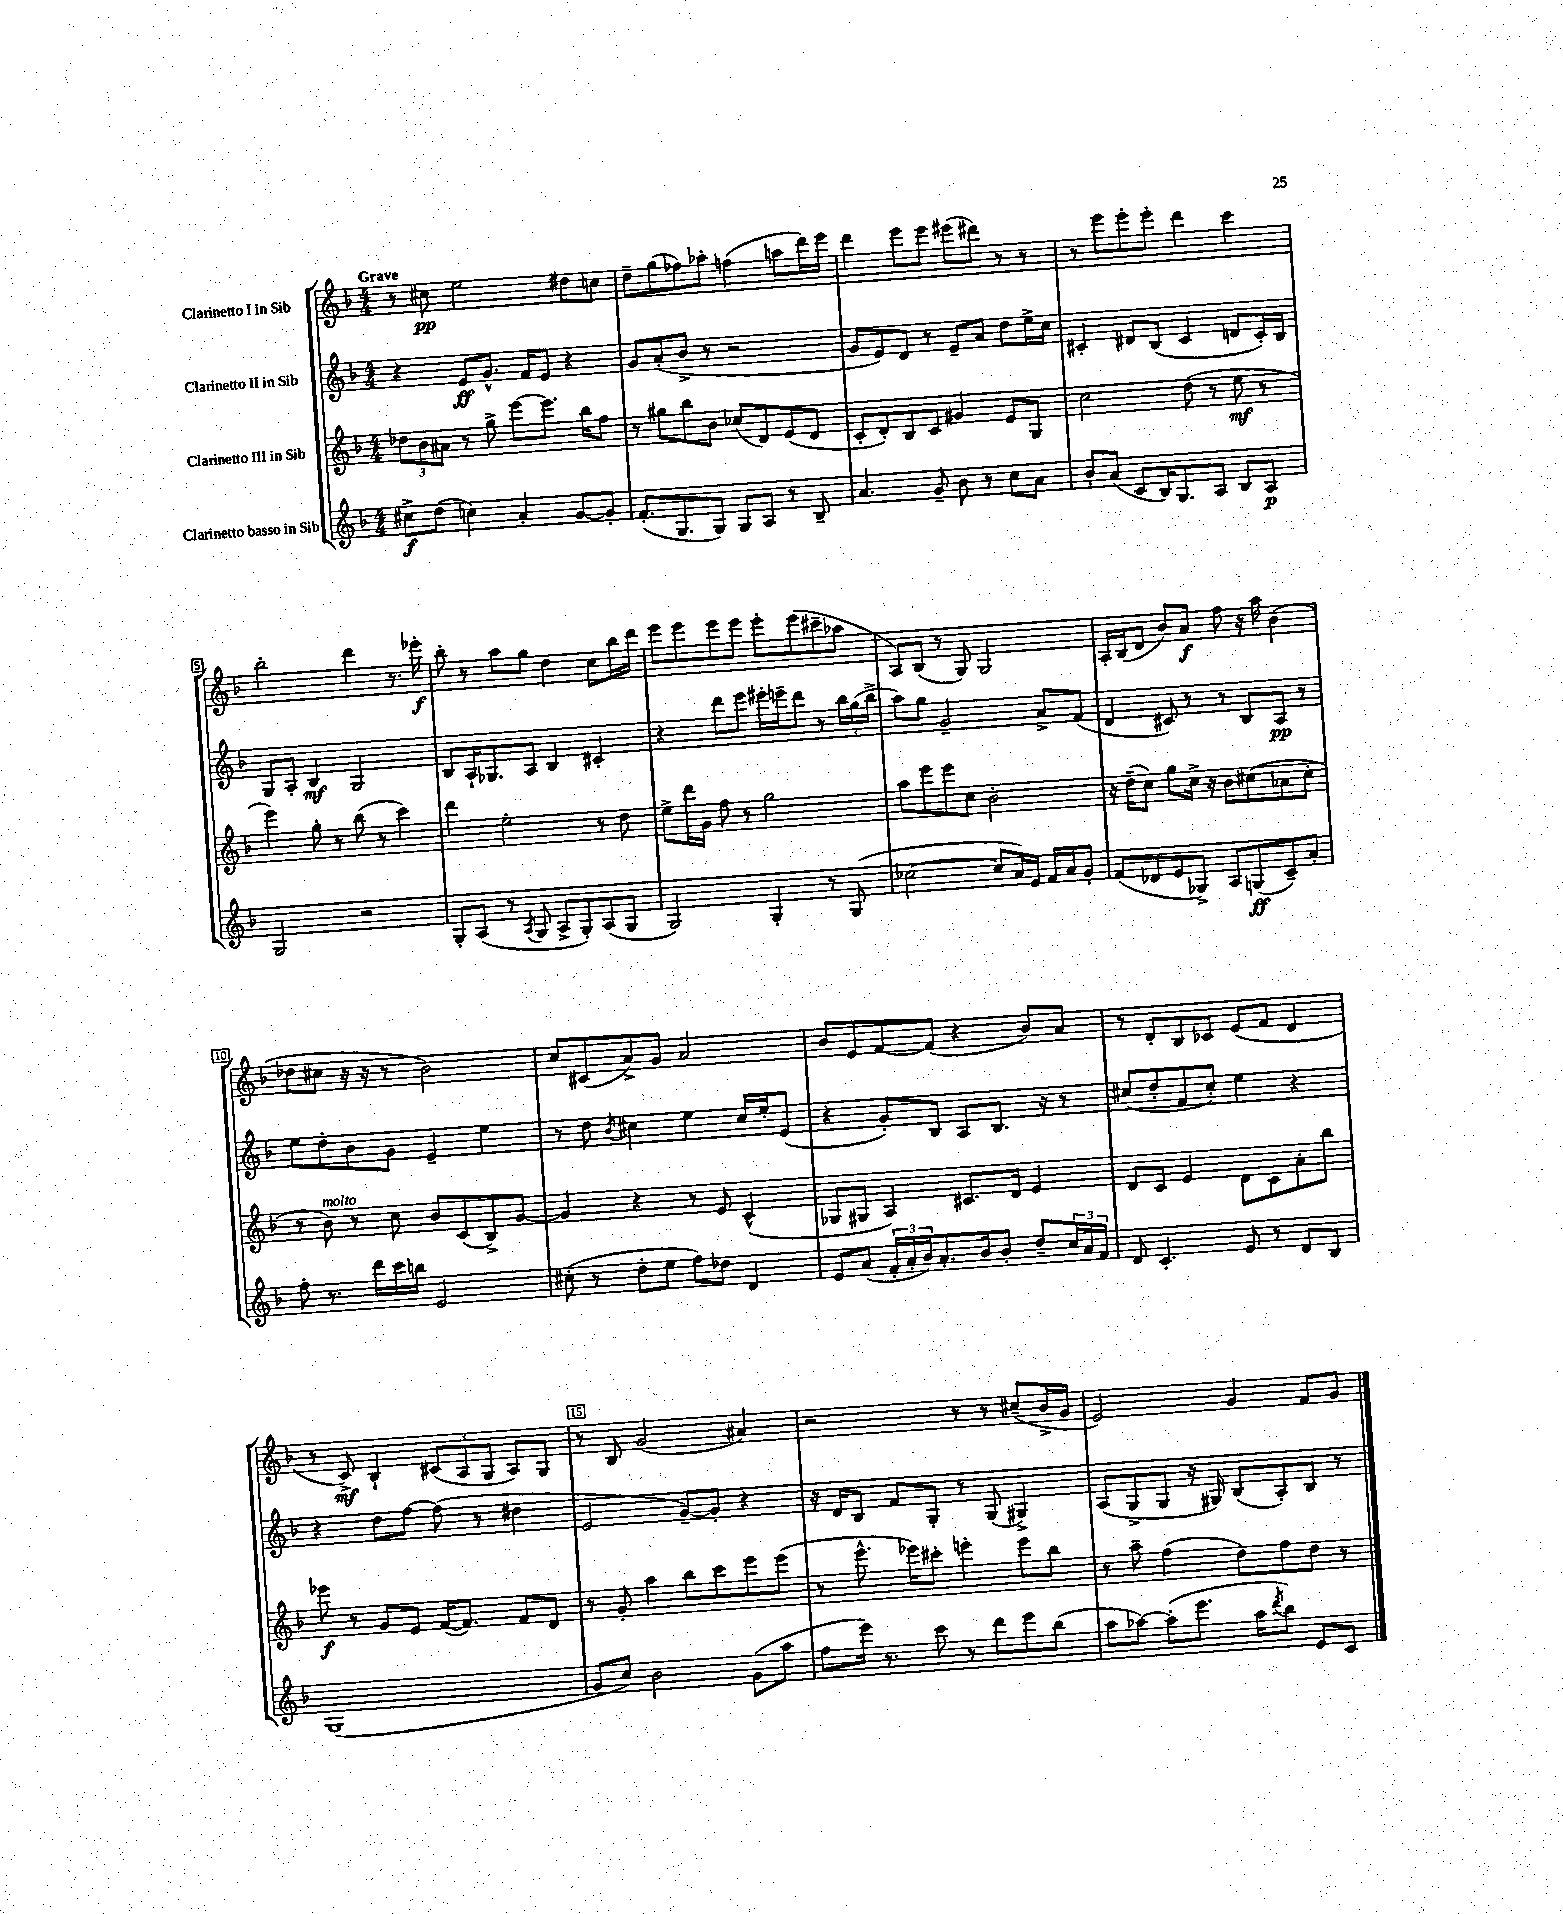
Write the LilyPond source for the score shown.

<<
\new StaffGroup <<
\new Staff = "s0" \with { instrumentName = "Clarinetto I in Sib" } {
    \clef treble \key f \major \numericTimeSignature \time 4/4 \tempo "Grave"
    r8 cis''8\pp e''2 dis''8 c''8 |
    d''8-- g''8( fes''8) aes''8-. f''4( a''8 d'''16) e'''16 |
    d'''4 e'''8 e'''8 eis'''8( dis'''8) r8 r8 |
    r8 e'''8 e'''8-. e'''8-. d'''4 c'''4 |
    bes''2-. d'''4 r8. ees'''16-.\f |
    bes''8-. r8 a''8 g''8 d''4 c''8 bes''16 d'''16 |
    e'''8 e'''8 e'''8 e'''8 e'''8-. e'''8( cis'''8-- aes''8 |
    a8) bes8( r8 g8) g2 |
    a16-. bes16( d'8 bes'8) a'8\f f''8 r16 a''16 bes'4( |
    des''8 cis''8 r16 r16 r8 bes'2) |
    c''8 cis'8( a'8->) g'8 a'2 |
    bes'8 e'8 f'8~ f'8( r4 bes'8) a'8 |
    r8 d'8-. bes8 ces'8 e'8( f'8 d'4 |
    r8 c'8->\mf) bes4-! \tuplet 3/2 { cis'8( a8 g8 } a8) g8 |
    r8 bes8 g'2( ais'4) |
    r2 r8 r8 cis''8--( bes'16-> g'16 |
    e'2) g'4 f'8 g'8 \bar "|." |
}
\new Staff = "s1" \with { instrumentName = "Clarinetto II in Sib" } {
    \clef treble \key f \major \numericTimeSignature \time 4/4
    r4 e'8\ff g'8.-^ f'16 e'8 r4 |
    g'8 a'8-.( bes'8-> r8 r2 |
    g'8 e'8) d'8 r8 e'8-- a'8 d''8 e''16-> c''16 |
    cis'4-. dis'8 bes8( cis'4 d'8 cis'16-.) bes16 |
    g8 a8-. bes4\mf g2 |
    bes8 a16-! ges8. a8 bes4 cis'4-. |
    r4 d'''8 e'''8 eis'''16-. e'''16-- d'''8 r8 \tuplet 3/2 { bes''16 g''16( bes''16-> } |
    a''8) g''8 g'2-- a'8-> f'8( |
    d'4 cis'8) r8 r8 bes8 a8\pp r8 |
    e''8 d''8-. bes'8 g'8 e'4-- e''4 |
    r8 d''8 \acciaccatura { bes'8 } cis''4 e''4 cis''16 e''16-. e'8( |
    r4 g'8-.) bes8 a8 bes8. r16 r8 |
    cis''8( d''8-. f'8 cis''8-.) e''4 r4 |
    r4 d''8 f''8~ f''8( r8 dis''4 |
    e'2 g'8~--) g'8-. r4 |
    r16 d'16 bes8 f'8 g8-. r8 g8( gis4->) |
    a8( g8-> g8 r16 gis16) bes8( a8-.) bes8 r8 \bar "|." |
}
\new Staff = "s2" \with { instrumentName = "Clarinetto III in Sib" } {
    \clef treble \key f \major \numericTimeSignature \time 4/4
    \tuplet 3/2 { des''8 bes'8 ais'8 } r8 g''8-> e'''8~ e'''8. bes''16 f''8 |
    r8 gis''8 bes''8 bes'8 ces''8( d'8) e'8( d'8 |
    c'8-. d'8-.) bes8 c'8 gis'4 e'8 g8 |
    c''2 d''8( r8 e''8\mf r8 |
    e'''4) g''8-. r8 bes''8( r8 c'''4) |
    d'''4 e''2-. r8 d''8 |
    e''8-> d'''16 g'16 f''8 r8 g''2 |
    a''8 e'''8 e'''8 c''8 bes'2-. |
    r16 d''16--( c''8) g''8 c''16-> r16 bes'8 cis''8( aes'8 cis''8-. |
    r8 bes'8^\markup { \italic "molto" }) r8 c''8 bes'8 c'8( bes8->) g'8~ |
    g'4 r4 r8 e'8 c'4-^( |
    ges8 gis8 a4) cis'8. d'16 e'4 |
    d'8 c'8 e'4 d'8 c'8 a'8-. bes''8 |
    ees'''8\f r8 g'8 e'8 f'16~( f'8.) f'8 d'8 |
    r8 g'8-. a''4 bes''8 c'''8 e'''8 e'''8( |
    r8 e'''8.-^ ees'''16) cis'''8-. e'''4-. e'''8 bes''8 |
    r8 a''8-- f''4( d''8) f''8 d''8 r8 \bar "|." |
}
\new Staff = "s3" \with { instrumentName = "Clarinetto basso in Sib" } {
    \clef treble \key f \major \numericTimeSignature \time 4/4
    cis''8->\f d''8( c''4) a'4-. g'8~ g'8-. |
    f'8.-.( g8. g8) g8 a8 r8 bes8-- |
    a'4. g'8-- bes'8 r8 c''8 a'8 |
    bes'8-. a'8( c'8 bes16) g8. a8 bes8 a8\p |
    g2 r2 |
    g8-. a8( r8 \acciaccatura { a8 } g8 a8-> g8-.) a8( g8 |
    g2) g4-. r8 g8( |
    ces''2~ ces''8 a'16) e'16 f'16 a'16 g'8-. |
    f'8( des'8 e'8 ges8->) a8 g8\ff( c'8--) a'8-. |
    f''8-. r8. d'''16 c'''16 b''16 e'2 |
    cis''8-.( r8 d''8-. e''8 f''8) des''8 d'4 |
    e'8 a'8( \tuplet 3/2 { f'16-. a'16-. bes'16) } a'8.-. bes'16 bes'8-. d''8-- \tuplet 3/2 { c''16 a'16 f'16 } |
    d'8 c'4.-. e'8 r8 d'8 bes8 |
    g1( |
    g'8 c''8) bes'2 g'8( a''8 |
    f''8 e'''16) r8. c'''8 r8 d'''8 e'''8 bes''8( |
    a''8 aes''8~) aes''8-.( e'''8. aes''16 \acciaccatura { d'''8 } bes''8) e'8 c'8 \bar "|." |
}
>>
>>
\layout { \context { \Score \override BarNumber.break-visibility = ##(#f #t #t) barNumberVisibility = #(every-nth-bar-number-visible 5) \override BarNumber.stencil = #(make-stencil-boxer 0.1 0.3 ly:text-interface::print) } }
